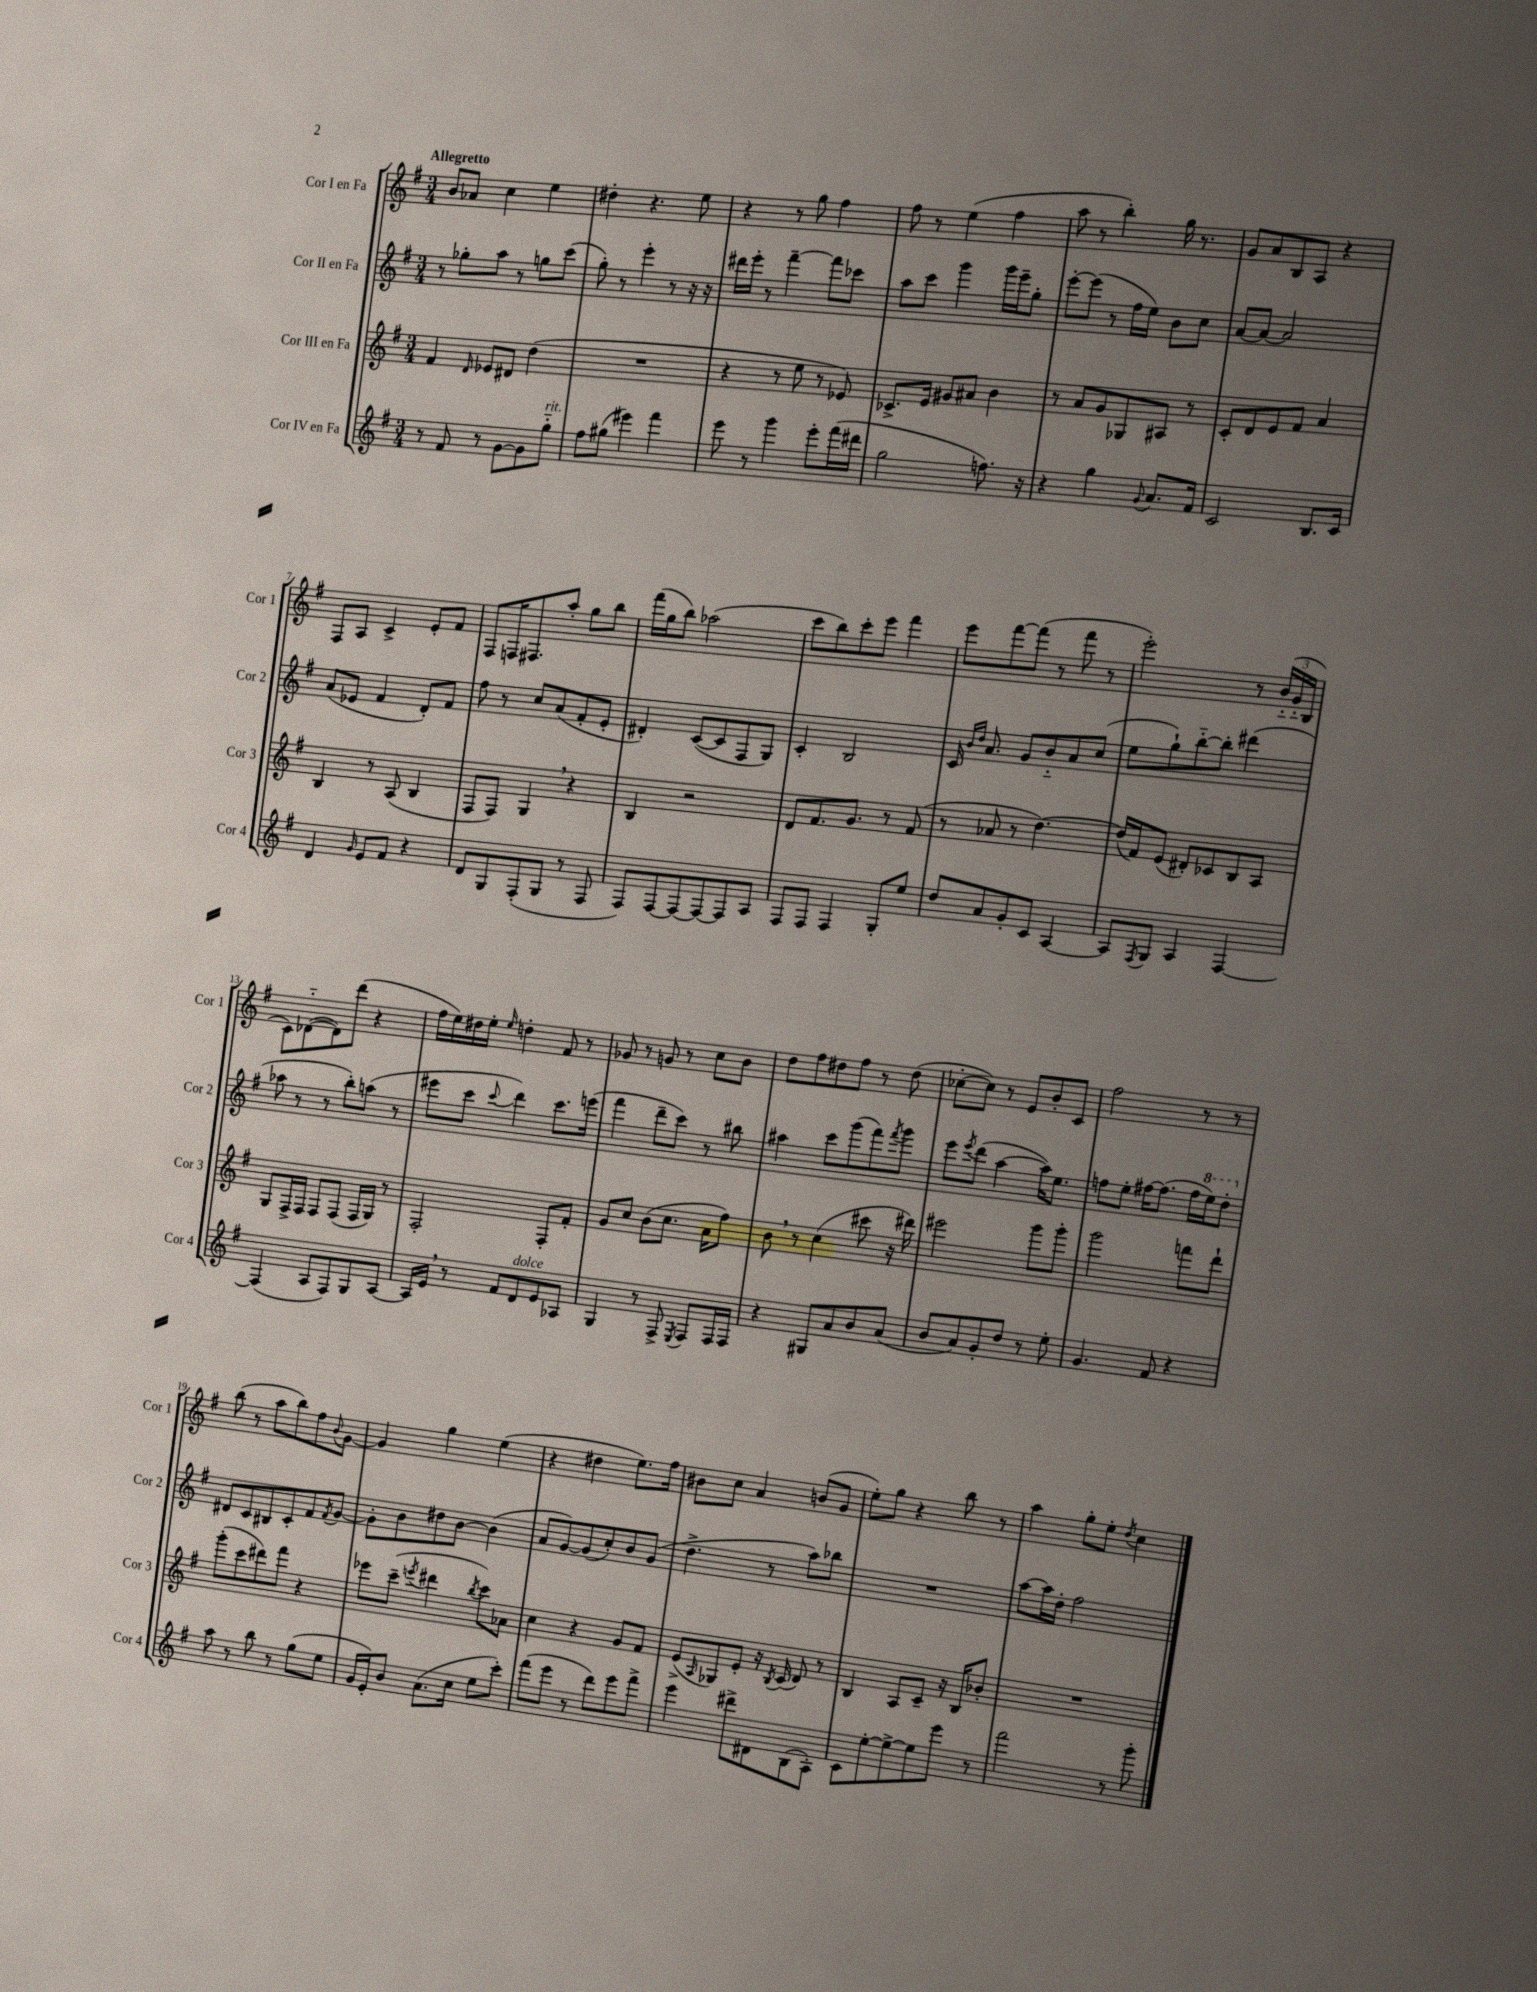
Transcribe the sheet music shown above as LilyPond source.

<<
\new StaffGroup <<
\new Staff = "s0" \with { instrumentName = "Cor I en Fa" shortInstrumentName = "Cor 1" } {
    \clef treble \key g \major \numericTimeSignature \time 3/4 \tempo "Allegretto"
    b'8 aes'8 c''4 e''4 |
    dis''4-. r4. e''8 |
    r4 r8 g''8 fis''4 |
    fis''8 r8 e''4( fis''4 |
    a''8 r8 b''4-.) g''16 r8. |
    g'8 a'8 b8 a8 r4 |
    fis8 a8 c'4-> e'8-. fis'8 |
    fis8 f16 fis8. a''8-. g''8 b''8 |
    fis'''16( g''16 b''8) aes''2( |
    c'''8 b''8) c'''8-. e'''8 fis'''4 |
    e'''8 fis'''8~ fis'''8( r8 fis'''8 r8 |
    e'''2-.) r8 \tuplet 3/2 { b'16-_( g'16-_ b16 } |
    c'8) des'8~-_( des'8) d'''8( r4 |
    fis''16 e''16) dis''16 e''16-. \grace { e''16 } d''4-. fis'8 r8 |
    ges'8 r8 g'8 r8 c''8 b'8 |
    d''8 fis''8 dis''8 fis''8 r8 dis''8( |
    ces''8~-. ces''8) r8 e'8 b'8-. c'8 |
    fis''2 r8 r8 |
    b''8( r8 a''8 b''8) fis''8 \appoggiatura { b'8 } g'8~ |
    g'4 g''4 e''4( |
    r4 dis''4 e''8.) fis''16 |
    bis'8 c''8 a'4 b'8( g'8 |
    e''8-.) g''8 r4 b''8 r8 |
    a''4 g''8-. e''8-. \acciaccatura { d''8 } c''4 \bar "|." |
}
\new Staff = "s1" \with { instrumentName = "Cor II en Fa" shortInstrumentName = "Cor 2" } {
    \clef treble \key g \major \numericTimeSignature \time 3/4
    r8 ges''8-. a''8 r8 g''8 c'''8( |
    g''8-.) r8 e'''4-. r8 r16 r16 |
    dis'''16 e'''16-. r8 fis'''4~-- fis'''8 ces'''8 |
    a''8 c'''8 g'''4 g'''16 e'''16-- g''8-. |
    e'''8~-. e'''8( r8 fis''16 e''16) b'8 c''8 |
    a'8~ a'8~ a'2 |
    a'8( ees'8 fis'4 d'8-.) fis'8 |
    fis''8 r8 c''8 a'8( fis'8-. e'8-. |
    dis'4-.) c'8~( c'8 fis8 g8) |
    c'4-. b2 |
    c'16 \grace { b'16 d''16 } a'8. g'8 b'8-_ a'8 c''8( |
    e''8 g''8-!) b''8~-_ b''8-. dis'''4( |
    aes''8 r8 r8 b''8-.) a''8( r8 |
    eis'''8 c'''8 \appoggiatura { c'''8 } d'''4) c'''8. e'''16( |
    fis'''4 d'''8-- c'''8) r8 bis''8 |
    ais''4 c'''8 g'''8( fis'''8) \acciaccatura { fis'''8 } g'''8 |
    e'''8 \acciaccatura { e'''8 } d'''8( a''4~ a''16) e''8. |
    f''8 e''8-. fis''16~ fis''8.( fis''16 \ottava #1 e'''16) d'''8-. \ottava #0 |
    dis'8 c'8 bis8 c'8-. fis'8 \acciaccatura { fis'8 } g'8~ |
    g'8-. b'8 dis''8 b'8~ b'4( |
    a'8 g'8~) g'8( c''8-.) b'8 g'8( |
    d''4.-> r8 a''8) bes''8 |
    R2. |
    a''8~ a''16 d''16-. fis''2 \bar "|." |
}
\new Staff = "s2" \with { instrumentName = "Cor III en Fa" shortInstrumentName = "Cor 3" } {
    \clef treble \key g \major \numericTimeSignature \time 3/4
    fis'4 \grace { d'16 } ees'8 dis'8 d''4( |
    R2. |
    r4 r8 e''8 r8 ees'8) |
    ces'8.-> e'16 gis'8 ais'8 b'4 |
    r8 a'8 g'8 ges8 ais8 r8 |
    c'8-. d'8 e'8 fis'8 a'4 |
    b4 r8 a8( b4 |
    fis8 fis8) g4 \breathe r4 |
    b4 r2 |
    d'8 fis'8. g'8. r8 fis'8( |
    r8 aes'8 r8 d''4.~) |
    d''16( fis'16) e'8( dis'8-.) ces'8 b8 a8 |
    g8 fis16-> fis16 fis8 fis8( fis16 g16) r8 |
    fis2-. fis8-. fis'8-. |
    g'8 c''8 b'8( c''8. a'16 fis''8) |
    b'8 \breathe r8 c''4( cis'''8 r16 dis'''16) |
    eis'''2 g'''8 g'''8-. |
    g'''2 f'''8 d'''8-! |
    g'''8-.( c'''8 dis'''8) fis'''8 r4 |
    ees'''8 c'''8--( \acciaccatura { e'''8 } dis'''4 \acciaccatura { b''8 } c'''8) aes'8 |
    c''4 r4 g'8 fis'8 |
    e'8->( \grace { a16 } ges8) e'8-. r16 \acciaccatura { b8 } c'16( d'8) r8 |
    b4 a8 c'8-- r16 b16 bes'8-. |
    R2. \bar "|." |
}
\new Staff = "s3" \with { instrumentName = "Cor IV en Fa" shortInstrumentName = "Cor 4" } {
    \clef treble \key g \major \numericTimeSignature \time 3/4
    r8 fis'8 r8 g'8~ g'8 g''8-_^\markup { \italic "rit." } |
    fis''8 gis''8( eis'''4) fis'''4 |
    e'''8 r8 g'''4 e'''8-. fis'''16( dis'''16 |
    g''2 f''8.) r16 |
    r4 g''4 \appoggiatura { g'8 } a'8. fis'16 |
    c'2 b8. c'16 |
    d'4 \grace { g'16 } e'8 fis'8 r4 |
    d'8 g8 fis8-.( g8 r8 fis8 |
    fis8) fis8~ fis8~ fis8~ fis8 a8 |
    fis8 fis8 fis4 g8-. e''8 |
    d''8 a'8 g'8-. c'8 a4~ |
    a8 \acciaccatura { fis8 } g8 a4 fis4~ |
    fis4( a8 fis8) g8 a8~ |
    a16 e'16 \breathe r8 fis'8 d'8^\markup { \italic "dolce" } e'8 aes8 |
    g4 r8 fis8-> \acciaccatura { e8 } fis8 fis16 fis16 |
    r4 gis8 a'8 b'8 a'8( |
    b'8 a'8) g'8-. d''8 r8 e''8-. |
    g'4. fis'8 r4 |
    a''8 r8 b''8 r8 g''8( e''8 |
    g'16 e'16-.) b'8 a'8.( c''16 e''8 c'''8-.) |
    fis'''8( e'''8 r8 d'''8) e'''8 fis'''8-> |
    e'''4 dis'''8-> dis'8 b8( a8-.) |
    c'8 e''8~-. e''8~-> e''8 e'''8 r8 |
    fis'''2 r8 g'''8-. \bar "|." |
}
>>
>>
